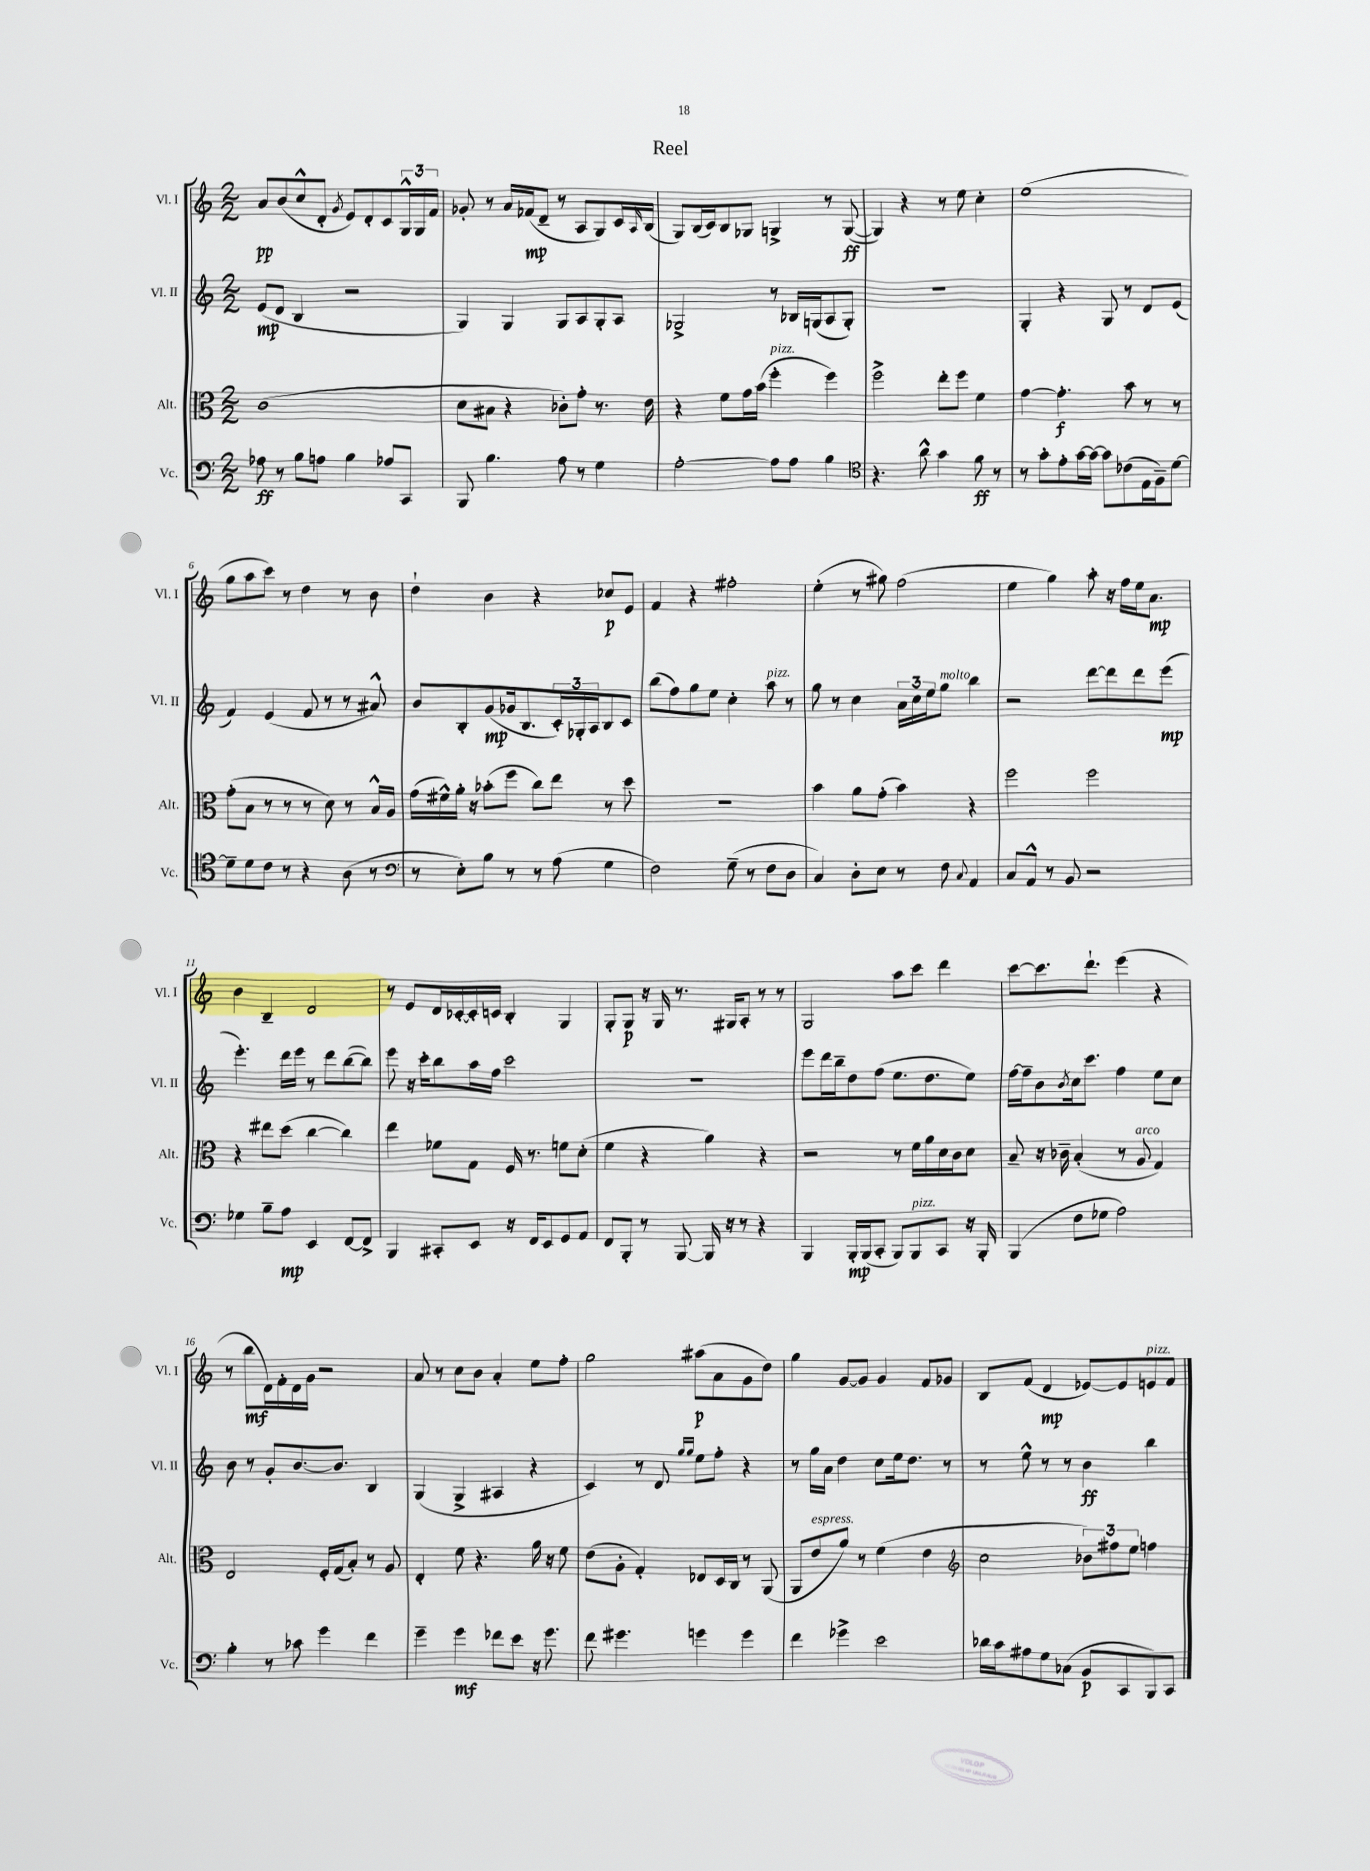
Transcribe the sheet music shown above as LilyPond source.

\header { title = "Reel" }
<<
\new StaffGroup <<
\new Staff = "s0" \with { instrumentName = "Vl. I" shortInstrumentName = "Vl. I" } {
    \clef treble \key c \major \numericTimeSignature \time 2/2
    a'8\pp b'8( c''8-^ d'8-. \acciaccatura { g'8 } e'8) d'8-. c'8 \tuplet 3/2 { g16-^ g16 f'16 } |
    ges'8-. r8 a'16 fes'16\mp( d'8-- r8 a8 g8) c'16 \grace { a16 } b16( |
    g8) b16( c'16) b8 ges8 g4-> r8 g8~\ff( |
    g4) r4 r8 e''8 c''4-. |
    e''1( |
    g''8 a''8 c'''8) r8 d''4 r8 b'8 |
    d''4-! b'4 r4 ces''8\p e'8 |
    f'4 r4 fis''2-. |
    e''4-.( r8 gis''8) f''2( |
    e''4 g''4) a''8-. r16 f''16 e''16 a'8.\mp |
    b'4 b4-- d'2 |
    r8 e'8 d'16 ces'16~-. ces'16-. c'16 b4-. g4 |
    g8-. g8\p r16 g16 r8. gis16 a8-. r8 r8 |
    g2 a''8 c'''8 d'''4 |
    c'''8~ c'''8. d'''8.-! e'''4( r4 |
    r8 b''8\mf d'16) f'16-. d'16 g'16 r2 |
    a'8 r8 c''8 b'8 a'4-. e''8 f''8-. |
    g''2 ais''8\p( a'8 g'8 d''8) |
    g''4 g'8~ g'8 g'4 f'8 ges'8 |
    b8 f'8( d'4\mp ees'8~) ees'8 e'8^\markup { \italic "pizz." } f'8 \bar "|." |
}
\new Staff = "s1" \with { instrumentName = "Vl. II" shortInstrumentName = "Vl. II" } {
    \clef treble \key c \major \numericTimeSignature \time 2/2
    e'8\mp( d'8 b4 r2 |
    g4) g4 g8 a8 g8-. a8 |
    ges2-> r8 bes16 g16( a8 g8-.) |
    R1 |
    g4-. r4 g8 r8 d'8 e'8( |
    f'4) e'4( f'8 r8 r8 ais'8-^) |
    b'8 b8-. g'8\mp( ges'16 b8. \tuplet 3/2 { c'16-.) ges16-. a16 } b8 c'8 |
    b''8( f''8) g''8 e''8 c''4-. a''8^\markup { \italic "pizz." } r8 |
    g''8 r8 c''4 \tuplet 3/2 { a'16 c''16 e''16 } g''8^\markup { \italic "molto" } b''4 |
    r2 d'''8~ d'''8 d'''8 e'''8\mp( |
    e'''4.-.) d'''16 e'''16 r8 d'''8 b''8~( b''8) |
    e'''8 r16 c'''16-. b''8 a''16 f''16 c'''2 |
    r1 |
    e'''8 d'''16 b''16-- d''8 f''8( e''8. d''8. e''8) |
    f''16~ f''16-- b'8 \acciaccatura { b'8 } c''16 c'''8. f''4 e''8 c''8 |
    b'8 r8 g'8-. b'8.~ b'8. b4 |
    g4( g4-> ais4 r4 |
    c'4) r8 d'8 \grace { g''16 g''16 } e''8 f''8-. r4 |
    r8 g''16 a'16 d''4 c''8 e''16 d''8. r8 |
    r8 e''8-^ r8 r8 b'4\ff b''4 \bar "|." |
}
\new Staff = "s2" \with { instrumentName = "Alt." shortInstrumentName = "Alt." } {
    \clef alto \key c \major \numericTimeSignature \time 2/2
    c'1( |
    d'8 bis8 r4 ces'8-.) g'8-. r8. e'16 |
    r4 f'8 g'16 b'16( f''4-.^\markup { \italic "pizz." } f''4) |
    f''2-> e''8-. f''8 f'4 |
    g'4~ g'4.-.\f b'8 r8 r8 |
    g'8-.( b8 r8 r8 r8 d'8) r8 b16-^ a16 |
    g'16( fis'16-^) a'16-. r16 bes'8-.( f''8 c''8) e''8 r8 d''8 |
    R1 |
    b'4 a'8 g'8-.( b'4) r4 |
    f''2 f''2 |
    r4 eis''8 d''8( c''4~ c''4) |
    e''4 fes'8 g8 f16 r8. f'8 d'8-.( |
    f'4 r4 a'4) r4 |
    r2 r8 f'16 a'16 d'16 c'16 d'8 |
    b8-- r16 ces'16-- b4-.( r8 a8^\markup { \italic "arco" } g4) |
    e2 f16-. g16( b8-.) r8 a8 |
    e4-. f'8 r4. a'16 r16 f'8 |
    e'8( a8-. g4-.) ees8 d16 c16 r8 a,8( |
    a,8 e'8^\markup { \italic "espress." } a'8) r8 f'4( e'4 |
    \clef treble c''2 \tuplet 3/2 { bes'8) fis''8 e''8 } f''4 \bar "|." |
}
\new Staff = "s3" \with { instrumentName = "Vc." shortInstrumentName = "Vc." } {
    \clef bass \key c \major \numericTimeSignature \time 2/2
    aes8\ff r8 b8 a8 b4 aes8 c,8 |
    b,,8 b4. a8 r8 g4 |
    a2~-. a8 a8 b4 |
    \clef tenor r4. a'8-^ g'4 f'8\ff r8 |
    r8 g'8-. e'8-. g'16~ g'16~ g'8 ces'8( e16 f16--) d'8~ |
    d'8-- d'8 c'8 r8 r4 a8( r8 |
    \clef bass r8 e8-.) b8 r8 r8 a8( g4 |
    f2) g8--( r8 f8 d8 |
    c4) d8-. e8 r8 f8 \appoggiatura { c8 } a,4 |
    c8 a,8-^ r8 b,8 r2 |
    ges4 b8-- a8\mp e,4 f,8~ f,8-> |
    b,,4 cis,8-. e,8 r16 f,16 e,8 g,8 a,8 |
    f,8 b,,8-. r8 b,,8~ b,,16 r16 r8 r4 |
    b,,4 b,,16-.\mp b,,16( c,8-. b,,8) b,,8^\markup { \italic "pizz." } c,8 r16 b,,16-. |
    b,,4( f8 ges8 a2) |
    b4-. r8 ces'8 g'4 f'4 |
    g'4-- g'4\mf fes'8 e'8 r16 g'8. |
    f'8 gis'4. g'4 g'4 |
    f'4 ges'4-> e'2 |
    des'16 c'16 ais8 g8 ces8( b,8\p c,8 b,,8) c,8 \bar "|." |
}
>>
>>
